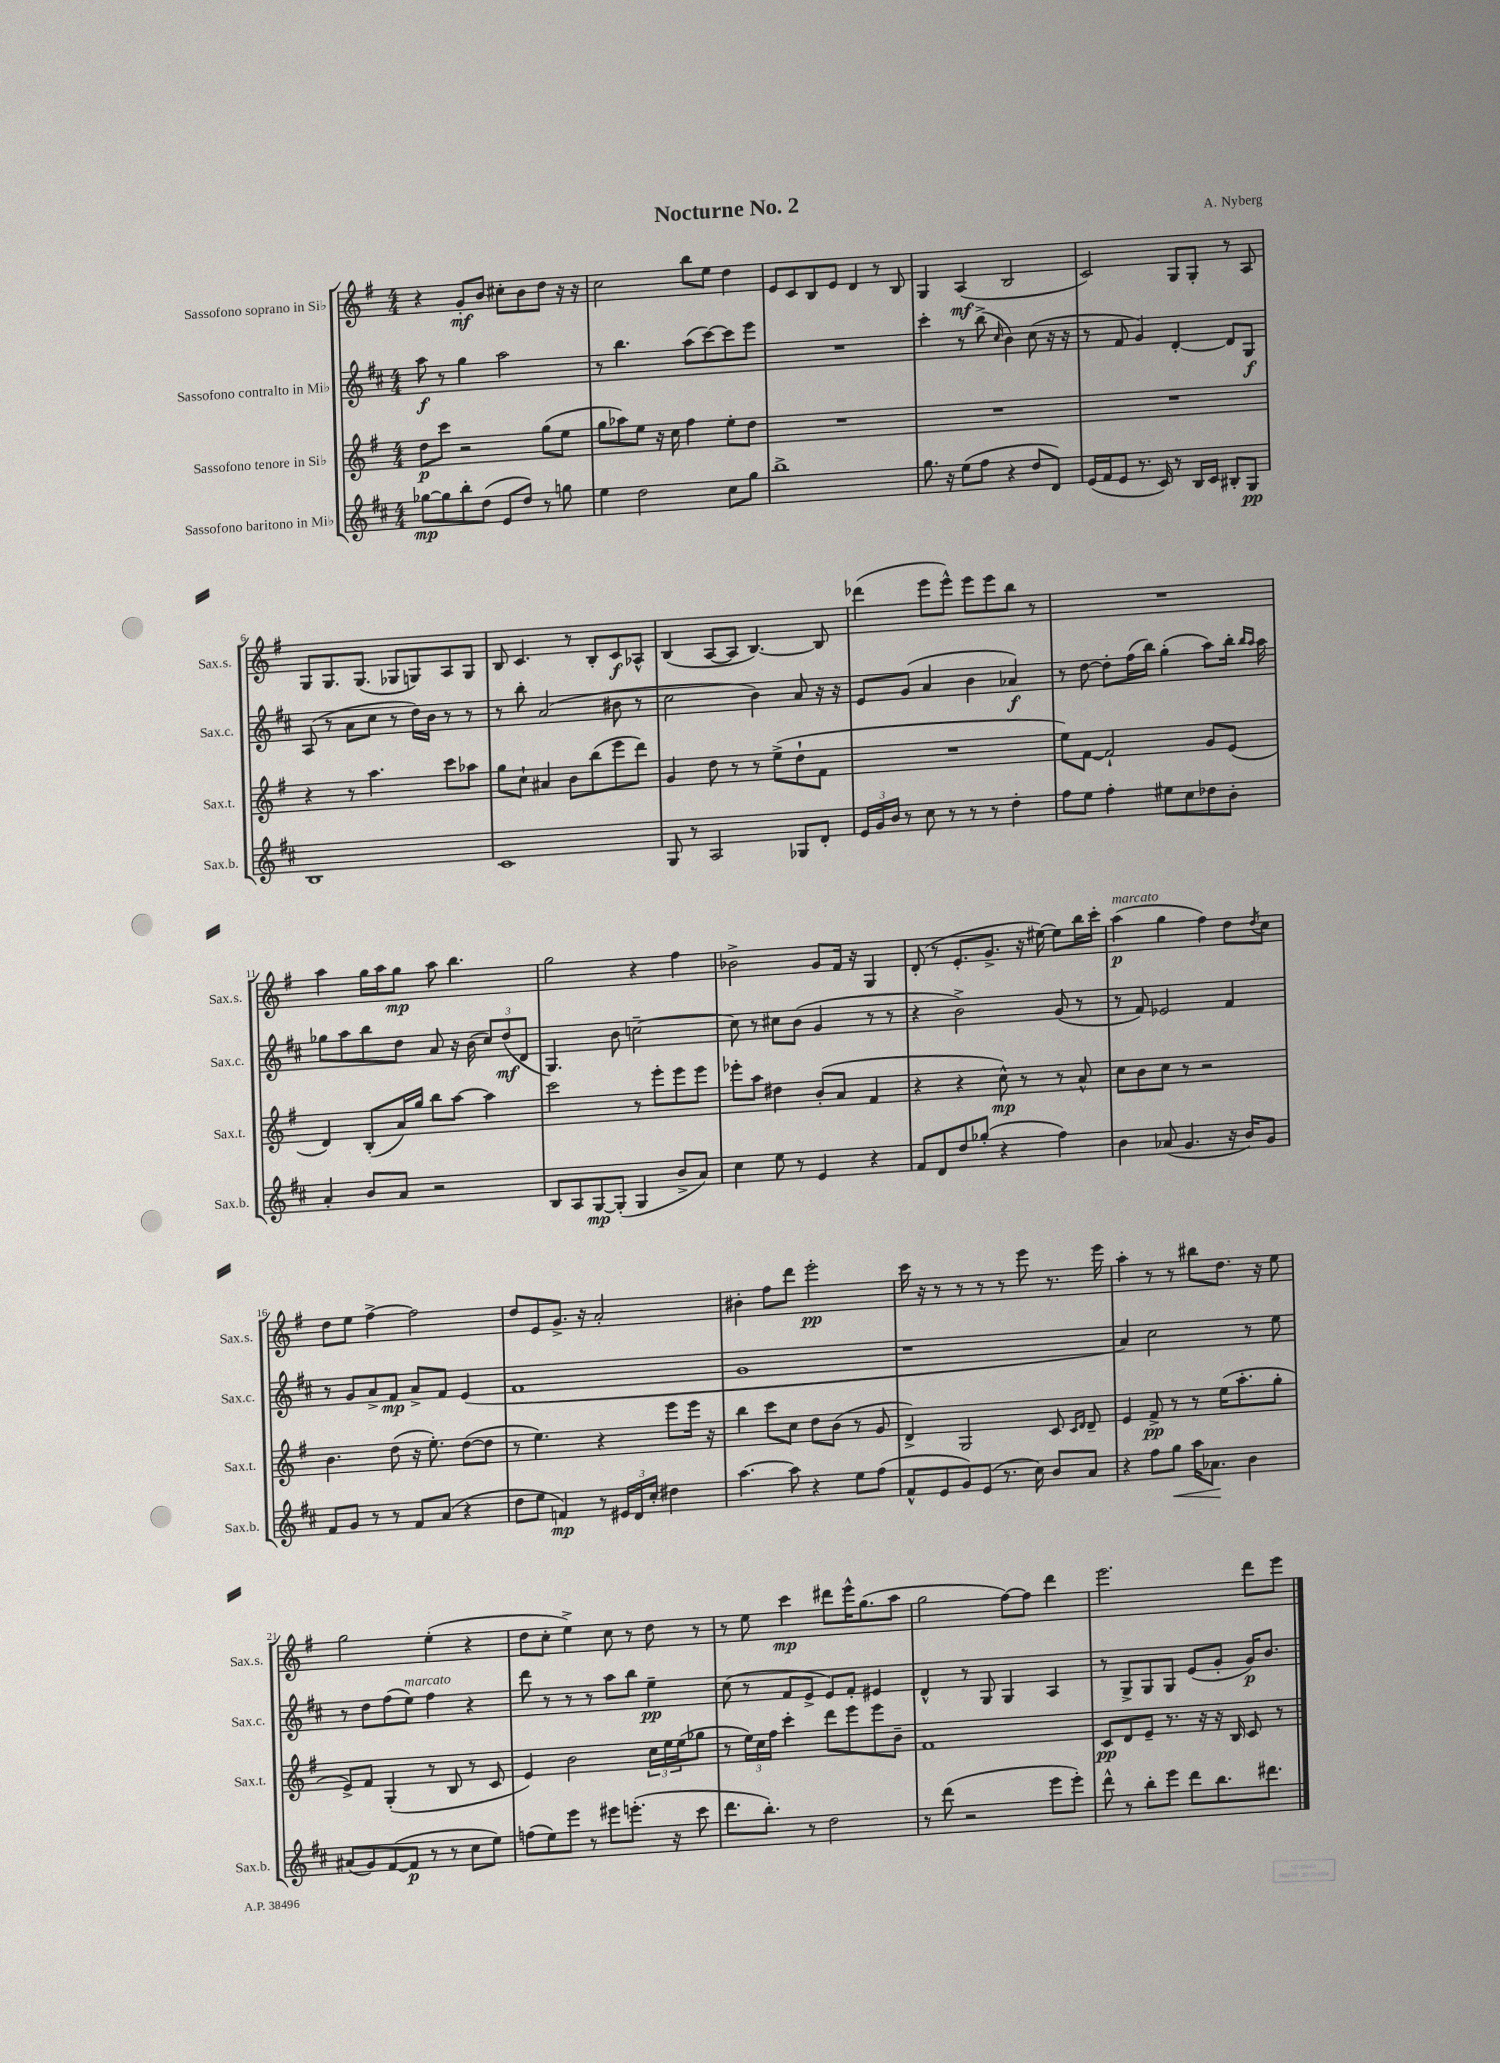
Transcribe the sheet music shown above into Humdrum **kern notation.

**kern	**kern	**kern	**kern
*staff4	*staff3	*staff2	*staff1
*clefG2	*clefG2	*clefG2	*clefG2
*k[f#c#]	*k[f#]	*k[f#c#]	*k[f#]
*M4/4	*M4/4	*M4/4	*M4/4
[8gg-	8dd	8aa	4r
8gg-]	8ccc	8r	.
8bb'	2r	4gg	8g'
(8dd	.	.	8b
8e	.	2aa	8cc#'
8dd)	.	.	8b
8r	(8gg	.	8dd
8gg	8ee	.	16r
.	.	.	16r
=	=	=	=
4ee	8gg	8r	2cc
.	8aa-)	4.bb	.
2dd	8ee	.	.
.	16r	.	.
.	16cc	.	.
.	4ff#	(8aa	8bb
.	.	[8ccc#)	8ee
8cc#	8ee'	8ccc#]	4dd
8gg	8dd	8eee	.
=	=	=	=
1bb^	1r	1r	8e
.	.	.	8c
.	.	.	8B
.	.	.	8e
.	.	.	4d
.	.	.	8r
.	.	.	8B
=	=	=	=
8.gg	1r	4ccc#'	4G
16r	.	.	.
(8ee	.	8r	(4A
8ff#	.	(8bb^	.
.	.	16qqcc#	.
4r	.	4b)	2B
8dd	.	(8cc#	.
8d)	.	16r	.
.	.	16r	.
=	=	=	=
(16e	1r	8r	2c)
16f#	.	.	.
8e	.	8f#	.
8.r	.	4g)	.
16c#)	.	.	.
8r	.	[4d'	8G
16B	.	.	8G'
16c#	.	.	.
8B#'	.	8d]	8r
8G	.	8G	8A
=	=	=	=
1B	4r	(8A	8G
.	.	8r	8.G
.	8r	8a	.
.	.	.	(8.G
.	4.aa	8cc#	.
.	.	8r	8G-
.	.	16dd)	8G)
.	.	16b	.
.	8ccc	8r	8A
.	8aa-	8r	8G
=	=	=	=
1c#	8gg	8r	8B
.	8cc`	8bb'	4.c
.	4a#	(2a	.
.	8b	.	8r
.	(8bb	.	8B'
.	8eee	8b#	8c
.	8ddd)	8r	8A-^^
=	=	=	=
8G	4g	2cc#	(4B
8r	.	.	.
2A	8dd	.	[8A
.	8r	.	8A]
.	8r	4b)	[4.B)
.	(8ee^	.	.
8G-	8dd`	8a	.
8d'	8f#	16r	8B]
.	.	16r	.
=	=	=	=
24e	1r	8e	(4ddd-
24g	.	.	.
24b	.	.	.
8r	.	(8g	.
8cc#	.	4a	8eee
8r	.	.	8eee^^)
8r	.	4b	8eee
8r	.	.	8eee
4dd'	.	4a-)	8bb
.	.	.	8r
=	=	=	=
8ff#	8ee)	8r	1r
8ee	[8f#	[8dd	.
4ff#'	2f#`]	8dd']	.
.	.	(16ff#	.
.	.	16bb)	.
8ee#	.	(4gg'	.
8cc#	.	.	.
8dd-	8g	8aa)	.
8b'	(8e	16bb'	.
.	.	16qqbb	.
.	.	16qqaa	.
.	.	16aa	.
=	=	=	=
4a'	4d)	8gg-	4aa
.	.	8aa	.
8b	(8B'	8bb	16gg
.	.	.	16aa
8a	16a)	8dd	8gg
.	16gg	.	.
2r	8bb	8a	8aa
.	[8aa	16r	4.bb
.	.	(16b	.
.	4aa]	12cc#)	.
.	.	(12dd	.
.	.	12d	.
=	=	=	=
8B	2ccc	4.G)	2gg
8A	.	.	.
[8G	.	.	.
(8G']	.	8b	.
4G	8r	[2cc~	4r
.	8eee'	.	.
8b^	8eee	.	4ff#
8a)	8eee	.	.
=	=	=	=
4cc#	8eee-'	8cc]	2b-^
.	8aa	8r	.
8ee	4dd#	8cc#	.
8r	.	(8b	.
4e	(8b'	4g	8g
.	8a	.	16f#
.	.	.	16r
4r	4f#	8r	4G
.	.	8r	.
=	=	=	=
8f#	4r	4r	(8d'
8d	.	.	8r
8dd	4r	2b^)	8.e'
(8gg-'	.	.	.
.	.	.	8.g^
4r	8cc^^)	.	.
.	8r	.	16r
.	.	.	[16ee#)
4ff#)	8r	(8g	8ee#]
.	8a^^	8r	16bb
.	.	.	16ccc'
=	=	=	=
4b	8cc	8r	(4aa
.	8b	8f#)	.
(8a-	8cc	2e-	4gg
4.g	8r	.	.
.	2r	.	4ff#)
16r	.	4f#	8dd
16b)	.	.	.
.	.	.	8qdd
8g	.	.	8cc
=	=	=	=
8f#	4.b	8r	8dd
8g	.	8g	8ee
8r	.	8a^	[4ff#^
8r	(8dd	8f#	.
8f#	16r	8a^	2ff#]
.	8.ee')	.	.
(8a	.	8f#	.
4r	([8dd	(4e	.
.	8dd]	.	.
=	=	=	=
8dd	8r	1f#	8dd
8ee	4.ee)	.	8e
4f)	.	.	8.g^
.	.	.	16r
8r	4r	.	2a'
24e#	.	.	.
24d	.	.	.
24cc#'	.	.	.
4dd#	8eee	.	.
.	16eee	.	.
.	16r	.	.
=	=	=	=
[4.aa	4bb	1g	4b#'
.	8ccc	.	8ff#
8aa]	8cc	.	8ddd
4r	8dd	.	2eee'
.	(8b	.	.
8ee	8r	.	.
(8ff#	8g	.	.
=	=	=	=
8f#^^	4d^)	1r	16ccc
.	.	.	16r
8e	.	.	8r
8g)	2G	.	8r
(8e	.	.	8r
8.r	.	.	8r
.	.	.	8eee
16cc#)	.	.	.
8b	8c	.	8.r
.	16qqc	.	.
.	16qqd	.	.
8a	8d~	.	.
.	.	.	16eee
=	=	=	=
4r	4e	4a)	4aa'
8ff#	8f#^	2cc#	8r
8gg	8r	.	8r
16aa	8r	.	8bb#
8.a-	.	.	.
.	(16ee	.	8.dd
.	8.aa'	.	.
4b	.	8r	.
.	.	.	16r
.	8gg'	8ee	8ee
=	=	=	=
(8a#	8e^)	8r	2gg
8g)	8f#	8dd	.
([8f#	(4G'	(8ff#	.
8f#]	.	8ee)	.
8r	8r	4ff#	(4ee'
8r	8B	.	.
8cc#	8r	4r	4r
8ee)	8c	.	.
=	=	=	=
(8ff	4e)	8ddd	8dd
8ee)	.	8r	8cc'
8eee	2b	8r	4ee^)
8r	.	8r	.
8eee#	.	8aa	8cc
(8.eee'	.	8bb	8r
.	24cc	4ee~	8dd
.	24ee	.	.
16r	.	.	.
.	(24ee	.	.
8ccc#	8gg-	.	8r
=	=	=	=
8.ddd	8r	(8cc#	8r
.	24ee)	8r	8ee
.	24cc	.	.
8.bb')	.	.	.
.	24ff#	.	.
.	4ccc'	8f#	4ccc
8r	.	8e^	.
2dd	8ddd	8e)	8ddd#
.	8eee	8f#'	16eee^^
.	.	.	(8.gg
.	8eee	4e#	.
.	8b~	.	8aa
=	=	=	=
8r	1f#	4d^^	2gg
(8ddd	.	.	.
2r	.	8r	.
.	.	8G	.
.	.	4G	[8ff#)
.	.	.	8ff#]
8eee	.	4A	4ddd
8eee')	.	.	.
=	=	=	=
8ddd^^	8c	8r	2.eee
8r	8d	8G^	.
8bb'	8e~	8G	.
8eee	8.r	8G	.
8ddd	.	(8e	.
.	16r	.	.
8.bb	16r	8g'	.
.	16B	.	.
.	8c	16g)	8ddd
8.ddd#	.	8.b	.
.	8r	.	8eee
==	==	==	==
*-	*-	*-	*-
